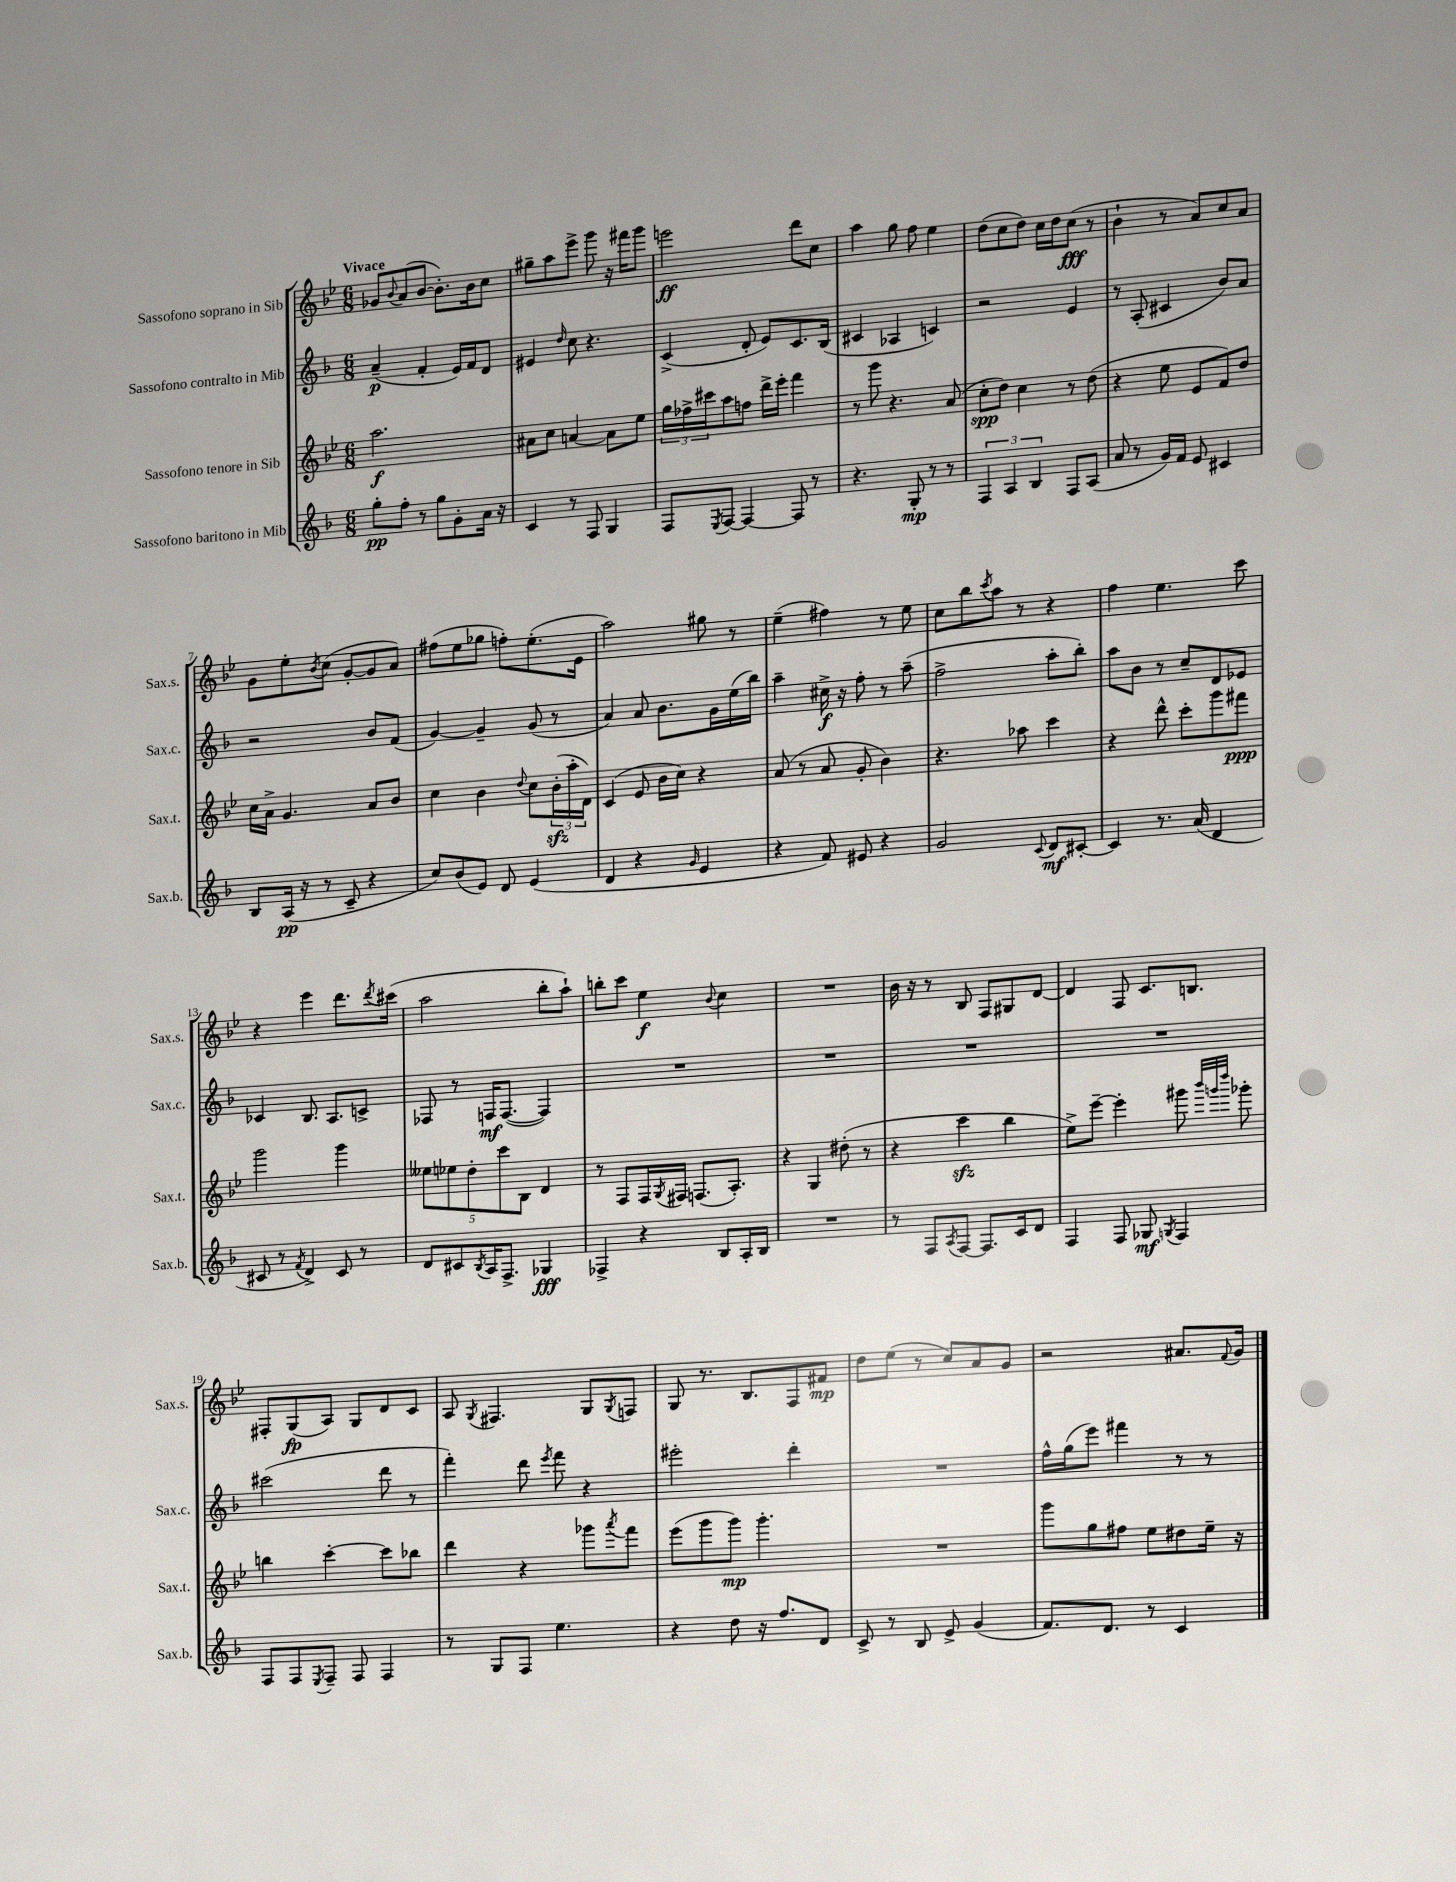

**kern	**kern	**kern	**kern
*staff4	*staff3	*staff2	*staff1
*clefG2	*clefG2	*clefG2	*clefG2
*k[b-]	*k[b-e-]	*k[b-]	*k[b-e-]
*M6/8	*M6/8	*M6/8	*M6/8
8gg'\L	2.aa\	(4a~/	8g-/L
.	.	.	8qqb-/
8ff'\J	.	.	(8a/
8r	.	4f'/	[8b-/J
8gg\L	.	.	8.b-'\]L)
8g'\	.	16e/LL)	.
.	.	16f/J	16b-\k
16a\Jk	.	8d/J	8cc\J
16r	.	.	.
=	=	=	=
4c/	8a#\L	4e#/	8gg#~\L
.	8cc\J	.	8aa\
.	.	16qqdd/	.
8r	[4a/	8cc\	8eee-^\J
8F/	.	4.r	8ggg\
4G/	8a\]L	.	16r
.	.	.	16fff#\LK
.	8ee-\J	.	8ggg\J
=	=	=	=
8F/L	24gg\LL	(4c^/	2eee\
.	24ff-^\	.	.
.	24ccc#\J	.	.
8qE/	.	.	.
[8F/J	8aa\	.	.
4F/_	8ff\J	8d'/	.
.	16ddd^\LL	8e/L)	.
.	16eee-'\JJ	.	.
8F/]	4fff\	8.c/	8ddd\L
8r	.	.	8cc\J
.	.	(16B-/Jk	.
=	=	=	=
4.r	8r	4c#/	4aa\
.	8ggg\	.	.
.	4.r	4A-/	8gg\
8G'/	.	.	8ff\
8r	.	4c/)	4ee-\
8r	(8a/	.	.
=	=	=	=
6F/	8cc'\L	2r	(8dd\L
.	8dd\J)	.	8cc\
6A/	.	.	.
.	4cc\	.	8dd\J)
6B-/	.	.	.
.	.	.	16cc\LL
.	.	.	16dd\J
8F/L	8r	4e/	(8cc\J
(8A/J	(8dd\	.	8r
=	=	=	=
8a/	4r	8r	4b-`\
8r	.	(8A'/	.
16g/LL)	8ee-\	4c#/	8r
16f/JJ	.	.	.
8e/	8e-/L	.	8a/L)
4c#/	8f/)	8b-/L)	8cc/
.	8dd/J	8a/J	8a/J
=	=	=	=
8B-/L	16cc\LL	2r	8g\L
.	16a^\JJ	.	.
(16A/Jk	4.g/	.	8ee-'\
16r	.	.	.
.	.	.	8qb-/
8r	.	.	(8cc\J
8c~/	.	.	[8g'/L
4r	8a/L	8b-/L	8g/]
.	8b-/J	(8f/J	8a/J)
=	=	=	=
8cc/L)	4cc\	[4g/)	(8ff#\L
(8b-/	.	.	8ee-\
8e/J)	4b-\	4g~/]	8gg-\J
8d/	.	.	8ff'\L)
.	8qqdd/	.	.
(4e/	8cc\L	(8g/	(8.ee-'\
.	(24b-'\L	8r	.
.	24aa'\	.	.
.	.	.	16e-\Jk
.	24d\JJ)	.	.
=	=	=	=
4d/	(4c/	4a/)	2aa\)
4r	8e-/	8a/	.
.	16b-\LL	8.b-\L	.
.	16cc\JJ)	.	.
16qqg/	.	.	.
4e/	4r	.	8gg#\
.	.	16g\L	.
.	.	(16ee\	8r
.	.	16bb-\JJ)	.
=	=	=	=
4r	(8a/	4aa~\	(4ee-~\
.	8r	.	.
8f/)	8a/	16cc#^\	4ff#\)
.	.	16r	.
8e#/	8g'/	8ff'\	.
4r	4b-\)	8r	8r
.	.	(8aa~\	8ee-\
=	=	=	=
2g/	4.r	2ff^\	8cc\L
.	.	.	8bb-\
.	.	.	8qccc/
.	.	.	8aa\J
.	8aa-\	.	8r
8qqc/	.	.	.
8d/L	4ccc\	8aa'\L	4r
[8c#'/J	.	8bb-'\J)	.
=	=	=	=
4c#/]	4r	8aa\L	4ff\
.	.	8b-\J	.
8.r	8ddd^^\	8r	4.ee-\
.	8ccc'\L	8cc~/L	.
(16a/	.	.	.
4d/	8ggg\	8d/	.
.	8fff#\J	8e-/J	8ccc\
=	=	=	=
8c#/	2ggg\	4c-/	4r
8r	.	.	.
8qf/	.	.	.
4d^/)	.	8.B-/	4eee-\
.	.	8.A/L	.
8c#/	4ggg\	.	8.ddd\L
8r	.	8c^/J	.
.	.	.	8qddd/
.	.	.	(16ccc#\Jk
=	=	=	=
8d/L	10ee--\L	8F-/	2aa\
.	10ee-\	.	.
8c#/	.	8r	.
.	10dd'\	.	.
8qB-/	.	.	.
16A/K	.	16F/LK	.
.	10ccc\	.	.
8.F^/J	.	([8.F/J	.
.	10B-\J	.	.
4G-/	4d/	4F/])	8bb-'\L
.	.	.	8aa`\J)
=	=	=	=
4F-^/	8r	2.r	8bb'\L
.	8F/L	.	8ccc\J
4r	16F/L	.	4ee-\
.	8qG/	.	.
.	16F#/JJ	.	.
.	(8.F/L	.	.
.	.	.	8qqb-/
8B-/L	.	.	4cc\
.	8.A'/J)	.	.
16A'/L	.	.	.
16B-/JJ	.	.	.
=	=	=	=
2.r	4r	2.r	2.r
.	4G/	.	.
.	(8dd#'\	.	.
.	8r	.	.
=	=	=	=
8r	4r	2.r	16b-\
.	.	.	16r
8F/L	.	.	8r
8qA/	.	.	.
[8F/J	4ccc\	.	8B-/
8.F/]L	.	.	8F/L
.	4bb-\	.	8G#/
16c/k	.	.	.
8d/J	.	.	[8d/J
=	=	=	=
4F/	8ee-^\L)	2.r	4d/]
.	[8eee-~\J	.	.
8F/	4eee-'\]	.	8F/
8G-/	.	.	8.c/L
8qG/	.	.	.
4F/	8ggg#\	.	.
.	.	.	8.B/J
.	32qqbbb-/LLL	.	.
.	32qqggg/	.	.
.	32qqdddd/JJJ	.	.
.	8ggg-'\	.	.
=	=	=	=
8F/L	4bb\	(2ccc#\	8F#'/L
8F/	.	.	(8G/
8qE/	.	.	.
8F~/J	[4ccc'\	.	8A/J)
8F/	.	.	8G/L
4F/	8ccc\]L	8ddd\	8d/
.	8bb-\J	8r	8c/J
=	=	=	=
8r	4ddd\	4fff'\)	8A/
.	.	.	8qG/
8G/L	.	.	4.F#/
8F/J	4r	8ddd\	.
.	.	8qeee/	.
4.ee\	.	8fff\	.
.	8ggg-\L	4r	8G/L
.	8qaaa/	.	8qG/
.	8fff\J	.	8F/J
=	=	=	=
4r	(8eee-\L	2eee#'\	8G/
.	8ggg\	.	8.r
8dd\	8ggg\J)	.	.
.	.	.	8.B-/L
16r	4.ggg'\	.	.
8.ff/L	.	.	.
.	.	4ddd'\	8F/
8d/J	.	.	8f#/J
=	=	=	=
8c^/	2.r	2.r	8dd\L
8r	.	.	(8ee-\J
8B-/	.	.	8r
8e^/	.	.	8cc/L)
(4g/	.	.	8a/
.	.	.	8g/J
=	=	=	=
8.f/L)	8ggg\L	16ff^^\LL	2r
.	.	(16gg\J	.
.	8gg\	8eee\J)	.
8.d/J	.	.	.
.	8ff#\J	4fff#\	.
8r	8ee-\L	.	.
4c/	8dd#\	8r	8.a#/L
.	16ee-~\Jk	8r	.
.	.	.	8qqf/
.	16r	.	16g/Jk
==	==	==	==
*-	*-	*-	*-
